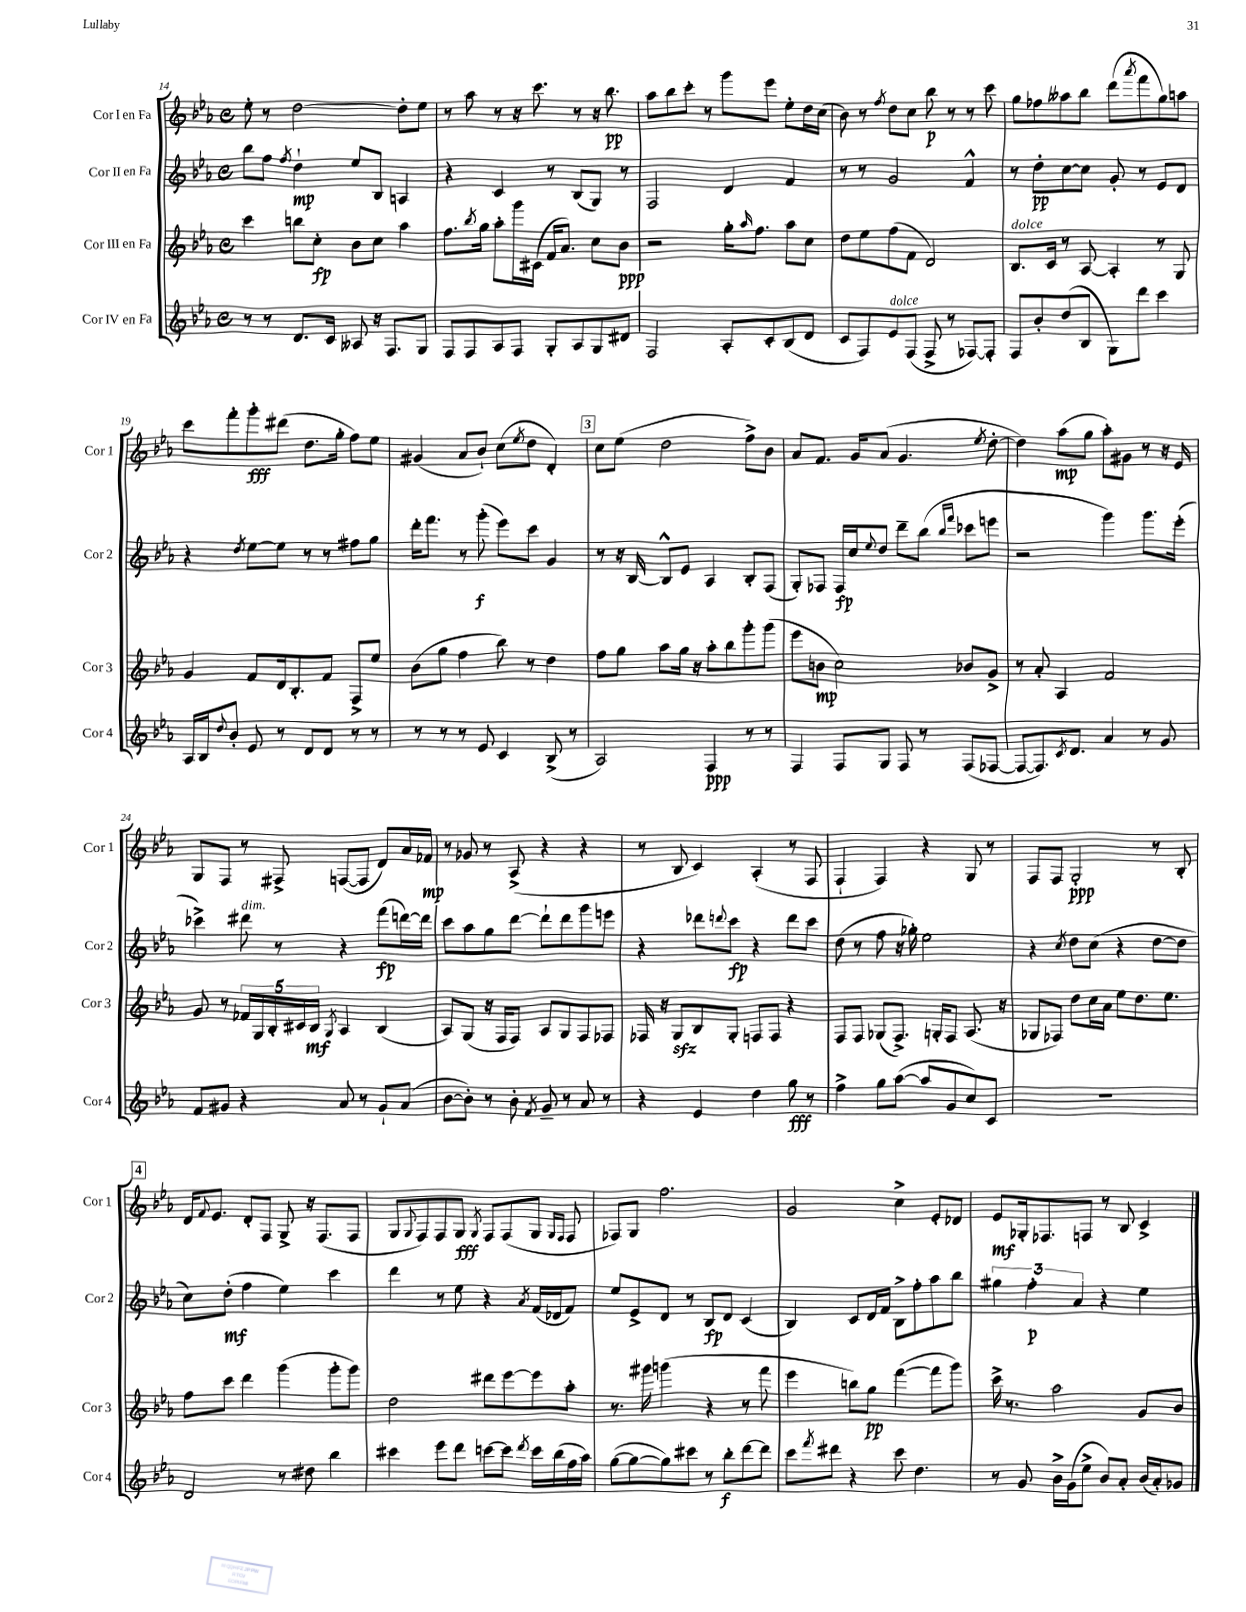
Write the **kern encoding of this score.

**kern	**dynam	**kern	**dynam	**kern	**dynam	**kern	**dynam
*part4	*part4	*part3	*part3	*part2	*part2	*part1	*part1
*staff4	*staff4	*staff3	*staff3	*staff2	*staff2	*staff1	*staff1
*I"Cor IV en Fa	*	*I"Cor III en Fa	*	*I"Cor II en Fa	*	*I"Cor I en Fa	*
*I'Cor 4	*	*I'Cor 3	*	*I'Cor 2	*	*I'Cor 1	*
*clefG2	*	*clefG2	*	*clefG2	*	*clefG2	*
*k[b-e-a-]	*	*k[b-e-a-]	*	*k[b-e-a-]	*	*k[b-e-a-]	*
*M4/4	*	*M4/4	*	*M4/4	*	*M4/4	*
*met(c)	*	*met(c)	*	*met(c)	*	*met(c)	*
=14	=14	=14	=14	=14	=14	=14	=14
8r	.	4ccc\	.	8bb-\L	.	8ee-'\	.
8r	.	.	.	8ff\J	.	8r	.
.	.	.	.	8qff/	.	.	.
8.d/L	.	8bbn\L	.	4dd`\	mp	[2dd\	.
.	.	8cc'\J	fp	.	.	.	.
16c/Jk	.	.	.	.	.	.	.
8A--X/	.	8b-\L	.	8ee-/L	.	.	.
16r	.	8cc\J	.	8B-/J	.	.	.
8.F/L	.	.	.	.	.	.	.
.	.	4aa-\	.	4An/	.	8dd'\L]	.
8G/J	.	.	.	.	.	8ee-\J	.
=15	=15	=15	=15	=15	=15	=15	=15
8F/L	.	8.ff\L	.	4r	.	8r	.
8F/	.	.	.	.	.	8aa-\	.
.	.	8qbb-/	.	.	.	.	.
.	.	16gg\Jk	.	.	.	.	.
8A-/	.	8aa-'\L	.	4c/	.	8r	.
8F/J	.	16ggg\L	.	.	.	16r	.
.	.	(16c#X\JJ	.	.	.	8.ccc\	.
8G'/L	.	16f/KL	.	8r	.	.	.
.	.	8.a-/J)	.	.	.	.	.
8A-/	.	.	.	(8B-/L	.	8r	.
8G/	.	8cc\L	.	8G/J)	.	16r	.
.	.	.	.	.	.	8.bb-\	pp
8d#X/J	.	8b-\J	ppp	8r	.	.	.
=16	=16	=16	=16	=16	=16	=16	=16
2F/	.	2r	.	2F/	.	8aa-\L	.
.	.	.	.	.	.	8bb-\	.
.	.	.	.	.	.	8ccc'\J	.
.	.	.	.	.	.	8r	.
8A-'/L	.	16gg'\KL	.	4d/	.	8ggg\L	.
.	.	16qqaa-/	.	.	.	.	.
.	.	8.ff\J	.	.	.	.	.
8c'/	.	.	.	.	.	8eee-\J	.
(8B-/	.	8aa-\L	.	4f/	.	8ee-'\L	.
8d/J	.	8cc\J	.	.	.	16dd\L	.
.	.	.	.	.	.	(16cc\JJ	.
=17	=17	=17	=17	=17	=17	=17	=17
8c/L	.	8dd\L	.	8r	.	8b-\)	.
8F/)	.	8ee-\	.	8r	.	8r	.
.	.	.	.	.	.	8qff/	.
!LO:TX:a:i:t=dolce	!	!	!	!	!	!	!
8e-/	.	(8ff\	.	2g/	.	8dd\L	.
(8F/J	.	8f\J	.	.	.	8cc\J	.
8F^/	.	2d/)	.	.	.	8bb-\	p
8r	.	.	.	.	.	8r	.
[8F-X/L)	.	.	.	4f^^/	.	8r	.
8F-'/J]	.	.	.	.	.	8ccc\	.
=18	=18	=18	=18	=18	=18	=18	=18
!	!	!LO:TX:a:i:t=dolce	!	!	!	!	!
8F/L	.	8.B-/L	.	8r	.	8gg\L	.
8b-'/	.	.	.	8dd'\L	pp	8ff-X\	.
.	.	16c/Jk	.	.	.	.	.
(8dd/	.	8r	.	[8cc\	.	8aa--X\	.
8B-/J	.	[8A-/	.	8cc\J]	.	8bb-\J	.
8G\L)	.	4A-'/]	.	8g'/	.	(8ddd\L	.
.	.	.	.	.	.	8qaaa-/	.
8ddd\J	.	.	.	8r	.	8fff\	.
4ccc\	.	8r	.	8e-/L	.	8gg\)	.
.	.	8G/	.	8d/J	.	8aan\J	.
!!LO:LB:g=z
=19	=19	=19	=19	=19	=19	=19	=19
16A-/LL	.	4g/	.	4r	.	8ccc\L	.
16B-/J	.	.	.	.	.	.	.
8qqdd/	.	.	.	.	.	.	.
8b-'/J	.	.	.	.	.	8fff'\	.
.	.	.	.	8qdd/	.	.	.
8e-/	.	8f/L	.	[8ee-\L	.	8ggg'\	fff
8r	.	16d/k	.	8ee-\J]	.	(8ddd#X\J	.
.	.	8.B-'/	.	.	.	.	.
8d/L	.	.	.	8r	.	8.dd\L	.
8d/J	.	8f/J	.	8r	.	.	.
.	.	.	.	.	.	16gg'\Jk	.
8r	.	8F^/L	.	8ff#X\L	.	8ff\L)	.
8r	.	8ee-/J	.	8gg\J	.	8ee-\J	.
=20	=20	=20	=20	=20	=20	=20	=20
8r	.	(8b-\L	.	16ddd'\KL	.	(4g#X/	.
.	.	.	.	8.fff\J	.	.	.
8r	.	8gg\J	.	.	.	.	.
8r	.	4ff\	.	8r	.	8a-/L	.
8e-/	.	.	.	(8ggg'\	f	8b-`/J)	.
4c/	.	8bb-\)	.	8eee-\L)	.	(8cc\L	.
.	.	.	.	.	.	8qee-/	.
.	.	8r	.	8ccc\J	.	8dd\J	.
(8B-^/	.	4dd\	.	4g/	.	4d'/)	.
8r	.	.	.	.	.	.	.
!!LO:REH:place=s1:t=3
=21	=21	=21	=21	=21	=21	=21	=21
2A-/)	.	8ff\L	.	8r	.	8cc\L	.
.	.	8gg\J	.	16r	.	(8ee-\J	.
.	.	.	.	[16B-/	.	.	.
.	.	8aa-\L	.	8B-^^/L]	.	2dd\	.
.	.	16gg\Jk	.	8e-/J	.	.	.
.	.	16r	.	.	.	.	.
4F/	ppp	8aa-'\L	.	4A-/	.	.	.
.	.	8bb-\	.	.	.	.	.
8r	.	8ggg'\	.	8B-'/L	.	8ff^\L)	.
8r	.	(8ggg\J	.	(8F/J	.	8b-\J	.
=22	=22	=22	=22	=22	=22	=22	=22
4F/	.	8eee-\L	.	8G'/L)	.	8a-/L	.
.	.	8bn\J	mp	8F-X/J	.	8.f/J	.
8F/L	.	2cc\)	.	16F-/LL	fp	.	.
.	.	.	.	16cc/J	.	16g/KL	.
.	.	.	.	8qqee-/	.	.	.
8G/J	.	.	.	8dd/J	.	(8a-/J	.
8F/	.	.	.	8ddd~\L	.	4.g/	.
8r	.	.	.	(8bb-\J	.	.	.
.	.	.	.	16qqbb-/LL	.	.	.
.	.	.	.	16qqfff/JJ	.	.	.
(8F/L	.	8b-X/L	.	8ccc-X\L	.	.	.
.	.	.	.	.	.	8qee-/	.
[8F-X/J	.	8g^/J	.	8eeen\J	.	[8dd'\	.
=23	=23	=23	=23	=23	=23	=23	=23
8F-/L_	.	8r	.	2r	.	4dd\])	.
8.F-/])	.	8a-'/	.	.	.	.	.
.	.	4A-/	.	.	.	(8aa-\L	mp
8qc/	.	.	.	.	.	.	.
8.d/J	.	.	.	.	.	.	.
.	.	.	.	.	.	8gg\J	.
4a-/	.	2f/	.	4ggg\)	.	8aa-'\L)	.
.	.	.	.	.	.	8g#X\J	.
8r	.	.	.	8.ggg\L	.	8r	.
8g/	.	.	.	.	.	16r	.
.	.	.	.	(16eee-'\Jk	.	16e-/	.
!!LO:LB:g=z
=24	=24	=24	=24	=24	=24	=24	=24
8f/L	.	8g/	.	4ccc-X^\)	.	8G/L	.
8g#X/J	.	8r	.	.	.	8F/J	.
!	!	!	!	!LO:TX:a:i:t=dim.	!	!	!
4r	.	20f-X/LL	.	8ddd#X\	.	8r	.
.	.	20G/	.	.	.	.	.
.	.	20B-'/	.	.	.	.	.
.	.	.	.	8r	.	8F#X^/	.
.	.	20c#X/	.	.	.	.	.
.	.	20B-/JJ	mf	.	.	.	.
.	.	8qG/	.	.	.	.	.
8a-/	.	4A-/	.	4r	.	([8Fn/L	.
8r	.	.	.	.	.	8F/J]	.
8g#`/L	.	(4B-/	.	(8fff\L	fp	8d/L)	.
(8a-/J	.	.	.	[16dddn\L)	.	16a-/L	.
.	.	.	.	16ddd\JJ]	.	16f-X/JJ	mp
=25	=25	=25	=25	=25	=25	=25	=25
[8b-\L	.	8A-/L)	.	8ccc\L	.	8r	.
8b-'\J])	.	(8G/J	.	8aa-\	.	8g-X/	.
8r	.	16r	.	8gg\	.	8r	.
.	.	16F/KL	.	.	.	.	.
8b-'\	.	8F/J)	.	[8ddd\J	.	(8A-^/	.
8qf/	.	.	.	.	.	.	.
8g~/	.	8A-/L	.	8ddd`\L]	.	4r	.
8r	.	8G/	.	8ddd\	.	.	.
8a-/	.	8F/	.	8ggg\	.	4r	.
8r	.	8F-X/J	.	8eeen\J	.	.	.
=26	=26	=26	=26	=26	=26	=26	=26
4r	.	16F-X/	.	4r	.	8r	.
.	.	16r	.	.	.	.	.
.	.	8Gzz/L	.	.	.	8B-/	.
4e-/	.	8B-/	.	8ddd-X\L	.	4c/)	.
.	.	.	.	8qqdddn/	.	.	.
.	.	8G'/J	.	8ccc\J	fp	.	.
4dd\	.	8Fn/L	.	4r	.	(4A-'/	.
.	.	8F/J	.	.	.	.	.
8gg\	fff	4r	.	8ddd\L	.	8r	.
8r	.	.	.	8ccc\J	.	8F/	.
=27	=27	=27	=27	=27	=27	=27	=27
4ff^\	.	8F/L	.	(8dd\	.	4F`/	.
.	.	8F/J	.	8r	.	.	.
8gg\L	.	(8G-X/L	.	8ff\	.	4F/)	.
([8aa-\J	.	8.F^/J)	.	16r	.	.	.
.	.	.	.	16gg-X'\)	.	.	.
8aa-/L]	.	.	.	2ee-\	.	4r	.
.	.	16Gn'/KL	.	.	.	.	.
8g/	.	8F/J	.	.	.	.	.
8cc/)	.	(8.A-/	.	.	.	8G/	.
8c/J	.	.	.	.	.	8r	.
.	.	16r	.	.	.	.	.
=28	=28	=28	=28	=28	=28	=28	=28
1r	.	8G-X/L	.	4r	.	8F/L	.
.	.	8F-X/J)	.	.	.	8F/J	.
.	.	.	.	8qcc/	.	.	.
.	.	8dd\L	.	8dd\L	.	2G'/	ppp
.	.	16cc\L	.	(8cc\J	.	.	.
.	.	16a-\JJ	.	.	.	.	.
.	.	8ee-\L	.	4r	.	.	.
.	.	8.dd\	.	.	.	.	.
.	.	.	.	[8dd\L	.	8r	.
.	.	8.ee-\J	.	.	.	.	.
.	.	.	.	8dd\J]	.	8B-'/	.
!!LO:LB:g=z
!!LO:REH:place=s1:t=4
=29	=29	=29	=29	=29	=29	=29	=29
2d/	.	8ff\L	.	8cc\L)	.	16d/KL	.
.	.	.	.	.	.	8qqf/	.
.	.	.	.	.	.	8.e-/J	.
.	.	8ccc\J	.	(8dd'\J	mf	.	.
.	.	4ddd\	.	4ff\	.	8d'/L	.
.	.	.	.	.	.	8F/J	.
8r	.	(4ggg\	.	4ee-\)	.	8G^/	.
8dd#X\	.	.	.	.	.	16r	.
.	.	.	.	.	.	(8.F/L	.
4bb-\	.	8ggg'\L	.	4ccc\	.	.	.
.	.	8ggg\J)	.	.	.	8F/J	.
=30	=30	=30	=30	=30	=30	=30	=30
4ccc#X\	.	2dd\	.	4ddd\	.	8G/L	.
.	.	.	.	.	.	8qqG/	.
.	.	.	.	.	.	8F/)	.
8eee-\L	.	.	.	8r	.	8F/	.
8ddd\J	.	.	.	8ee-\	.	8G/J	fff
.	.	.	.	.	.	8qG/	.
[8cccn\L	.	8ddd#X\L	.	4r	.	8F/L	.
8ccc\J]	.	[8eee-\	.	.	.	(8F/	.
8qddd/	.	.	.	8qa-/	.	.	.
16ccc\LL	.	8eee-\]	.	(16f/LL	.	8G/J	.
(16bb-\	.	.	.	16d-X/J	.	.	.
.	.	.	.	.	.	16qqG/LL	.
.	.	.	.	.	.	16qqF/JJ	.
16ff\	.	8aa-'\J	.	8f/J)	.	8F/	.
16aa-\JJ)	.	.	.	.	.	.	.
=31	=31	=31	=31	=31	=31	=31	=31
([8gg\L	.	8.r	.	8ee-/L	.	8F-X/L)	.
8gg\_	.	.	.	8e-^/	.	8G/J	.
.	.	16ggg#X\	.	.	.	.	.
8gg\])	.	(4gggn\	.	8d/J	.	2.ff\	.
8ccc#X\J	.	.	.	8r	.	.	.
8r	.	4r	.	8B-/L	fp	.	.
8bb-'\L	f	.	.	8d/J	.	.	.
[8ddd\	.	8r	.	(4c/	.	.	.
8ddd\J]	.	8fff\	.	.	.	.	.
=32	=32	=32	=32	=32	=32	=32	=32
8ccc\L	.	4eee-\	.	4B-/)	.	2g/	.
8qfff/	.	.	.	.	.	.	.
8ddd#X\J	.	.	.	.	.	.	.
4r	.	8bbn\L)	.	8c/L	.	.	.
.	.	8gg\J	pp	16d/L	.	.	.
.	.	.	.	16f/JJ	.	.	.
8ccc\	.	([4fff\	.	8B-^\L	.	4cc^\	.
4.dd\	.	.	.	8ff'\	.	.	.
.	.	8fff\L]	.	8aa-\	.	8e-'/L	.
.	.	8ggg\J)	.	8bb-\J	.	8d-X/J	.
=33	=33	=33	=33	=33	=33	=33	=33
8r	.	16ccc^\	.	6gg#X\	.	8e-/L	mf
.	.	8.r	.	.	.	.	.
8g/	.	.	.	.	.	16G-X'/k	.
.	.	.	.	6ff'\	p	.	.
.	.	.	.	.	.	8.F-X/	.
16b-^\LL	.	2aa-\	.	.	.	.	.
(16g\J	.	.	.	.	.	.	.
.	.	.	.	6a-/	.	.	.
8ee-^\J	.	.	.	.	.	8Fn/J	.
8b-/L)	.	.	.	4r	.	8r	.
8a-'/J	.	.	.	.	.	8B-/	.
(16b-/LL	.	8g/L	.	4ee-\	.	4c^/	.
16a-'/J)	.	.	.	.	.	.	.
8g-X/J	.	8b-/J	.	.	.	.	.
==	==	==	==	==	==	==	==
*-	*-	*-	*-	*-	*-	*-	*-
